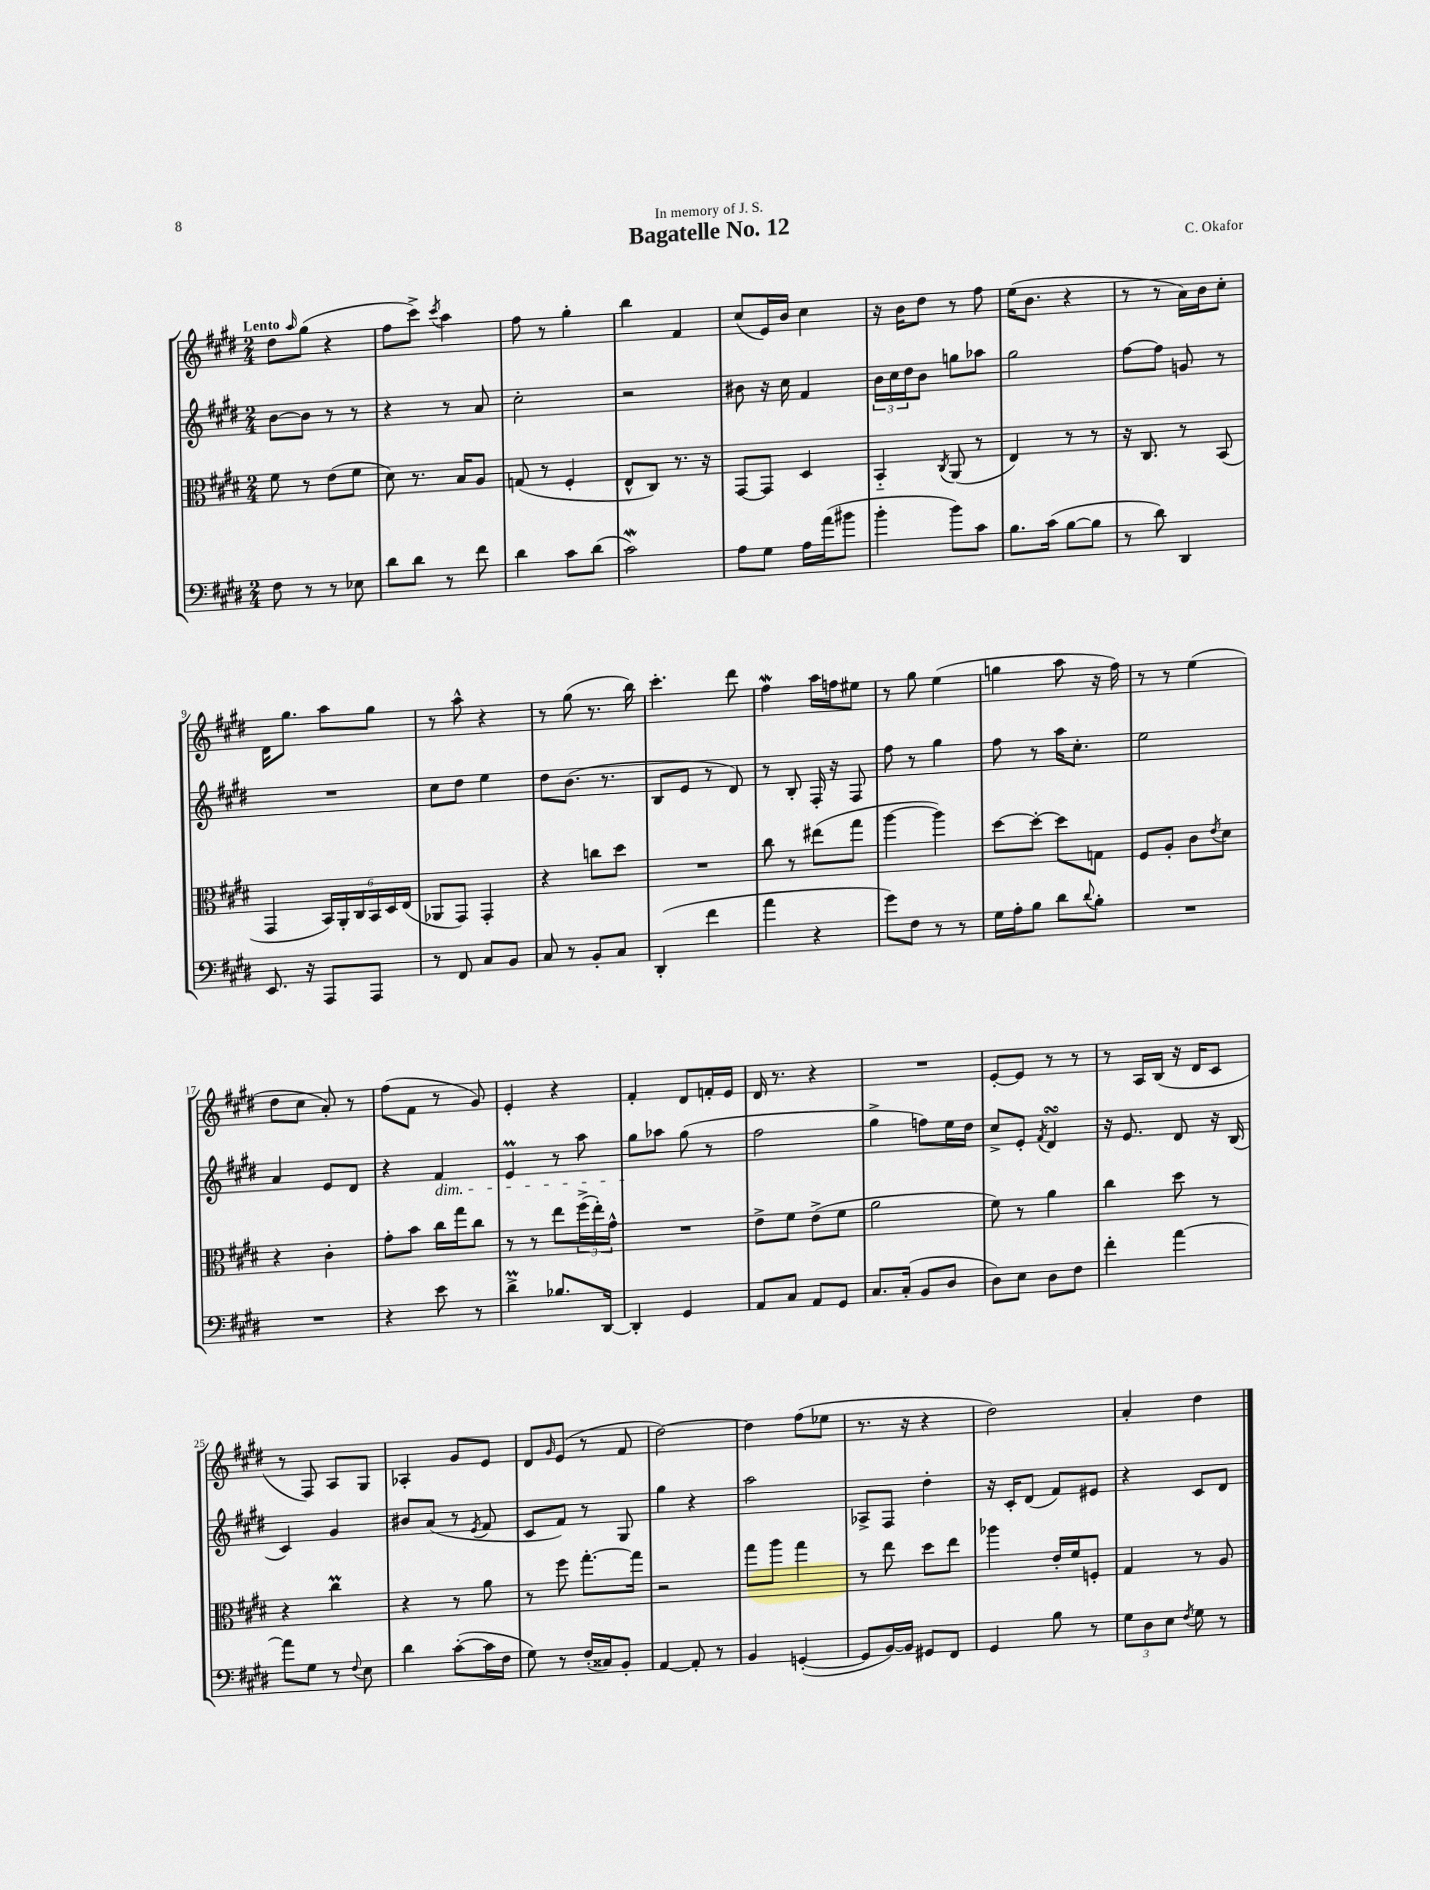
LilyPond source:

\header { title = "Bagatelle No. 12" composer = "C. Okafor" dedication = "In memory of J. S." }
<<
\new StaffGroup <<
\new Staff = "s0" {
    \clef treble \key e \major \numericTimeSignature \time 2/4 \tempo "Lento"
    dis''8 \grace { a''16 } gis''8( r4 |
    fis''8 cis'''8->) \acciaccatura { cis'''8 } a''4 |
    fis''8 r8 gis''4-. |
    b''4 fis'4 |
    cis''8( e'16) b'16 cis''4 |
    r16 b'16 dis''8 r8 fis''8 |
    e''16( b'8. r4 |
    r8 r8 a'16) b'16 cis''8-. |
    dis'16 gis''8. a''8 gis''8 |
    r8 a''8-^ r4 |
    r8 gis''8( r8. b''16) |
    cis'''4.-. dis'''8 |
    fis''4\mordent a''16 f''16 eis''8 |
    r8 gis''8 e''4( |
    g''4 a''8 r16 fis''16) |
    r8 r8 e''4( |
    dis''8 cis''8 a'8-.) r8 |
    fis''8( fis'8 r8 gis'8) |
    e'4-. r4 |
    fis'4-. dis'8 f'16-. e'16 |
    dis'16 r8. r4 |
    R2 |
    e'8~-. e'8 r8 r8 |
    r8 a16 b16( r16 dis'16 cis'8 |
    r8 fis8) a8 gis8 |
    aes4-. gis'8 e'8 |
    dis'8 \grace { gis'16 } e'8( r8 fis'8 |
    dis''2~) |
    dis''4 fis''8( ees''8 |
    r8. r16 r4 |
    dis''2) |
    a'4-. dis''4 \bar "|." |
}
\new Staff = "s1" {
    \clef treble \key e \major \numericTimeSignature \time 2/4
    b'8~ b'8 r8 r8 |
    r4 r8 a'8 |
    cis''2-. |
    r2 |
    bis'8 r16 cis''16 fis'4 |
    \tuplet 3/2 { b'16 cis''16 dis''16 } b'8 g''8 aes''8 |
    gis''2 |
    fis''8~ fis''8 g'8 r8 |
    R2 |
    cis''8 dis''8 e''4 |
    dis''8 b'8.( r8. |
    b8 e'8 r8 dis'8) |
    r8 b8-. fis16-. r16 fis8 |
    fis''8 r8 gis''4 |
    fis''8 r8 a''16 cis''8.-. |
    e''2 |
    a'4 e'8 dis'8 |
    r4 fis'4\dim |
    e'4\prall r8 a''8 |
    gis''8\! aes''8 gis''8( r8 |
    fis''2 |
    gis''4-> f''8) e''16 dis''16 |
    cis''8-> e'8-. \acciaccatura { fis'8 } dis'4\turn |
    r16 e'8. dis'8 r16 b16( |
    cis'4) gis'4 |
    bis'8 a'8( r8 \acciaccatura { e'8 } fis'8 |
    cis'8 fis'8) r8 gis8 |
    gis''4 r4 |
    a''2 |
    aes8-> fis8 dis''4-. |
    r16 cis'16-. dis'8( fis'8) eis'8 |
    r4 cis'8 dis'8 \bar "|." |
}
\new Staff = "s2" {
    \clef alto \key e \major \numericTimeSignature \time 2/4
    fis'8 r8 e'8( fis'8 |
    dis'8) r8. b16 a8 |
    g8( r8 fis4-. |
    e8-^ cis8) r8. r16 |
    gis,8~ gis,8 dis4 |
    b,4-_ \acciaccatura { cis8 } a,8( r8 |
    e4) r8 r8 |
    r16 cis8. r8 b,8( |
    gis,4 \tuplet 6/4 { b,16) a,16-. cis16 b,16 dis16 e16( } |
    aes,8 gis,8) gis,4-. |
    r4 c''8 dis''8 |
    R2 |
    cis''8 r8 eis''8( gis''8 |
    a''4~ a''4) |
    dis''8~ dis''8~-. dis''8 g8 |
    fis8 a8-. cis'8 \acciaccatura { e'8 } dis'8 |
    r4 cis'4-. |
    gis'8-. b'8 cis''16 gis''16 cis''8 |
    r8 r8 e''8 \tuplet 3/2 { fis''16->( e''16-.) gis'16-^ } |
    R2 |
    e'8-> fis'8 e'8->( fis'8 |
    a'2 |
    fis'8) r8 a'4 |
    cis''4 dis''8 r8 |
    r4 cis''4\prall |
    r4 r8 a'8 |
    r8 fis''8 gis''8.~-. gis''16 |
    r2 |
    gis''8 a''8 gis''4 |
    r8 e''8 dis''8 e''8 |
    aes''4 e'16-. fis'16 f8-. |
    gis4 r8 a8 \bar "|." |
}
\new Staff = "s3" {
    \clef bass \key e \major \numericTimeSignature \time 2/4
    fis8 r8 r8 ees8 |
    dis'8 dis'8 r8 fis'8 |
    dis'4 cis'8 dis'8( |
    cis'2\mordent) |
    a8 gis8 a16 a'16( bis'8 |
    b'4-. b'8) cis'8 |
    b8. cis'16( b8~ b8 |
    r8 dis'8) dis,4 |
    e,8. r16 a,,8 a,,8 |
    r8 fis,8 cis8 b,8 |
    cis8 r8 b,8-. cis8 |
    dis,4-.( fis'4 |
    a'4 r4 |
    gis'8) fis8 r8 r8 |
    gis16 a16-. b8 dis'8 \appoggiatura { dis'8 } b8-. |
    R2 |
    R2 |
    r4 e'8 r8 |
    dis'4->\prall bes8. dis,16~ |
    dis,4-. gis,4 |
    a,8 cis8 a,8 gis,8 |
    cis8. cis16-.( b,8 dis8 |
    dis8) e8 dis8 fis8 |
    fis'4-. a'4~ |
    a'8 gis8 r8 \appoggiatura { fis8 } e8 |
    dis'4 cis'8~-.( cis'16 fis16 |
    gis8) r8 fis16-.( cisis16) b,8-. |
    a,4~ a,8-. r8 |
    b,4 g,4~-.( |
    g,8 b,16~) b,16 gis,8 fis,8 |
    gis,4 b8 r8 |
    \tuplet 3/2 { gis8 dis8 e8 } \acciaccatura { fis8 } gis8 r8 \bar "|." |
}
>>
>>
